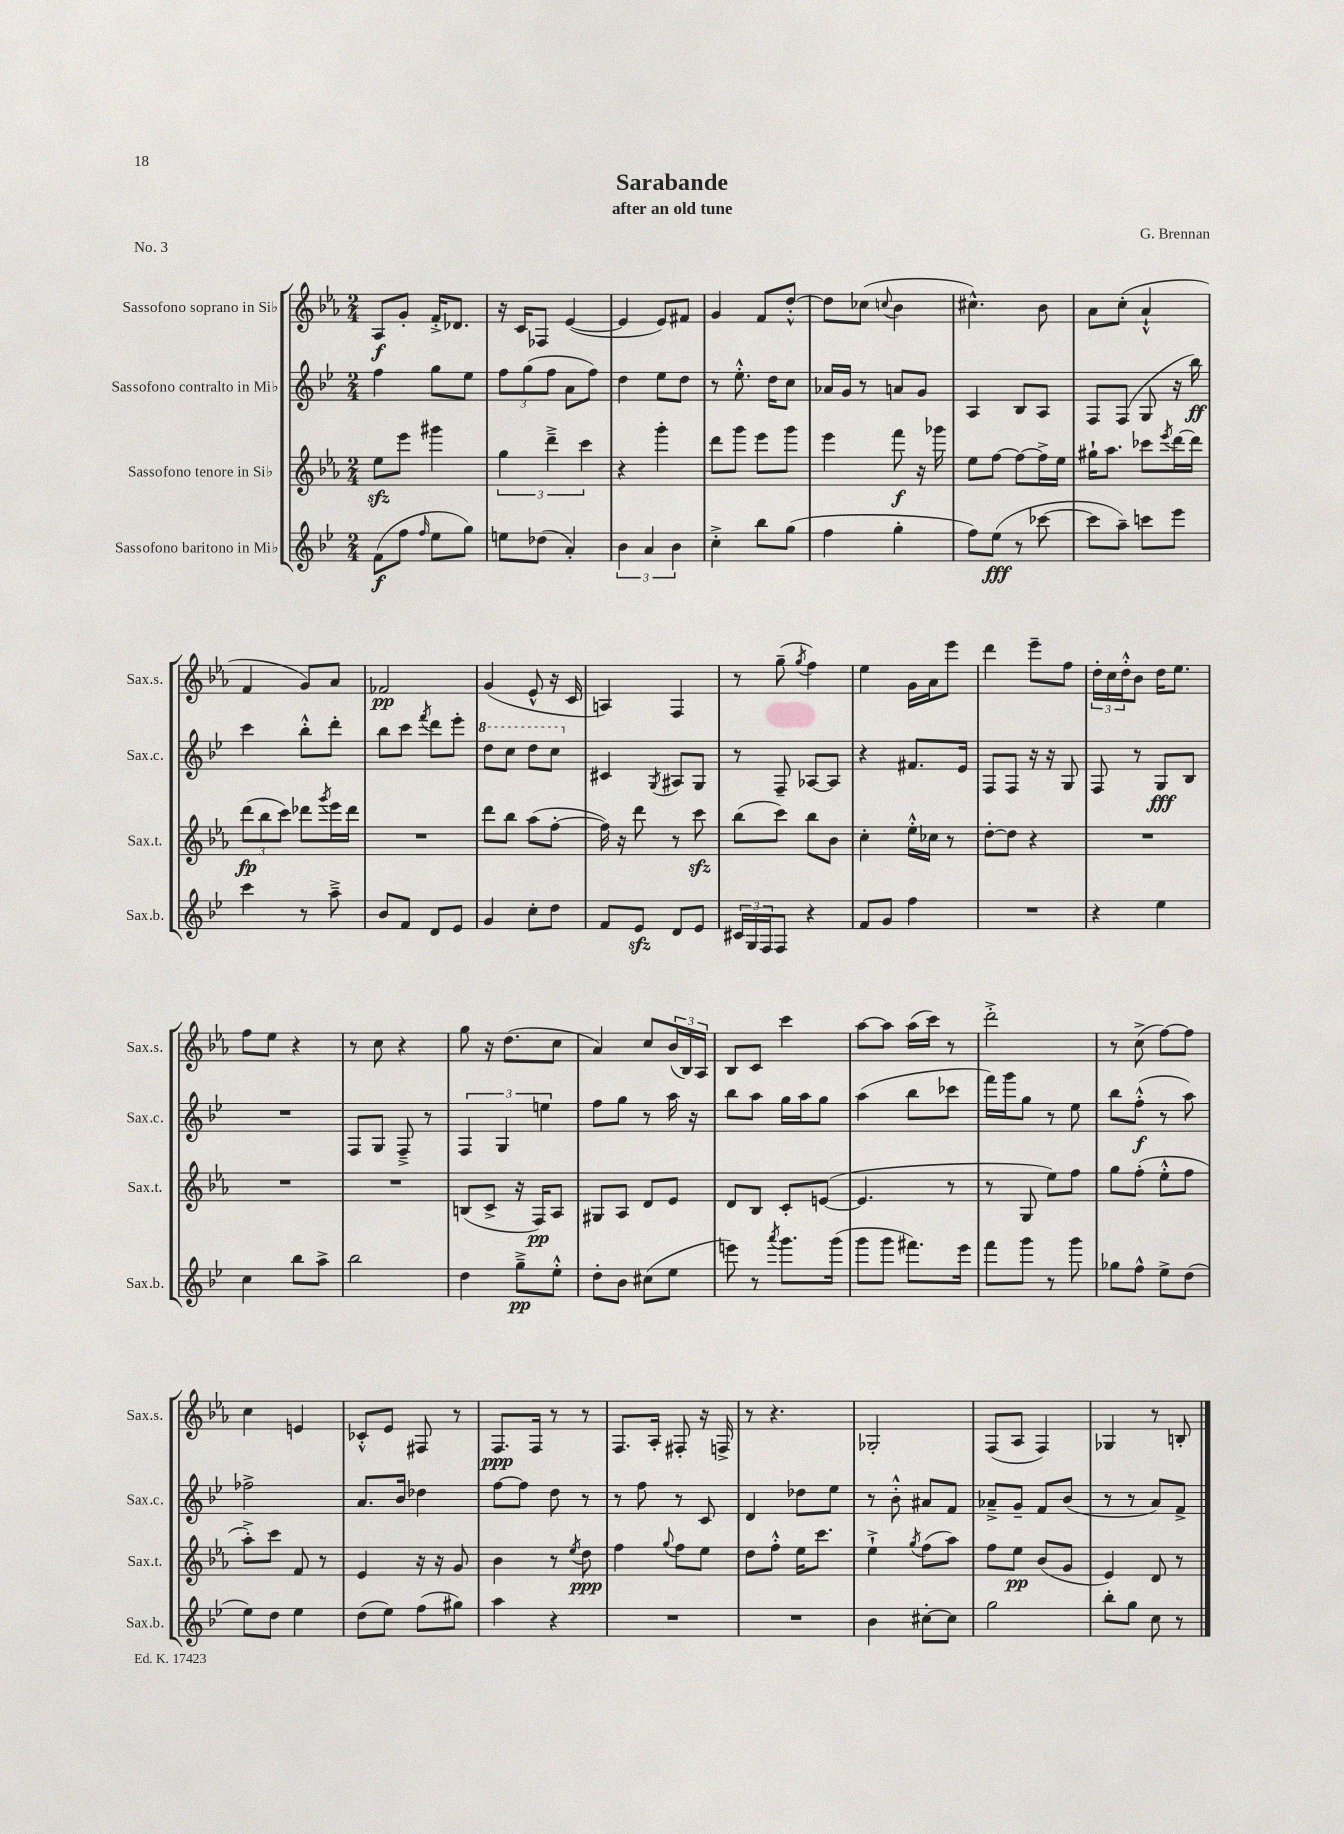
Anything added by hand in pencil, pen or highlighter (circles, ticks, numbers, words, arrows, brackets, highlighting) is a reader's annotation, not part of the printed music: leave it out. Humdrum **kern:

**kern	**kern	**kern	**kern
*staff4	*staff3	*staff2	*staff1
*clefG2	*clefG2	*clefG2	*clefG2
*k[b-e-]	*k[b-e-a-]	*k[b-e-]	*k[b-e-a-]
*M2/4	*M2/4	*M2/4	*M2/4
(8f\L	8ee-\L	4ff\	8A-/L
8ff\J	8eee-\J	.	8g'/J
16qqff/	.	.	.
8ee-\L	4ggg#\	8gg\L	16f'^/LK
.	.	.	8.d-/J
8gg\J)	.	8ee-\J	.
=	=	=	=
8ee\L	6gg\	12ff\L	16r
.	.	.	16c/LK
.	.	(12gg\	.
(8dd-\J	.	.	8F-/J
.	6ddd~^\	12ff\J	.
4a'/)	.	8a\L	([4e-/
.	6ccc\	.	.
.	.	8ff\J)	.
=	=	=	=
6b-\	4r	4dd\	4e-/]
6a/	.	.	.
.	4ggg'\	8ee-\L	8e-/L)
6b-\	.	.	.
.	.	8dd\J	8f#/J
=	=	=	=
4cc'^\	8ddd\L	8r	4g/
.	8ggg\J	8.ee-'^^\	.
8bb-\L	8eee-\L	.	8f/L
.	.	16dd\LK	.
(8gg\J	8ggg\J	8cc\J	[8dd'^^/J
=	=	=	=
4ff\	4eee-\	16a-/LL	8dd\]L
.	.	16g/JJ	.
.	.	8r	(8cc-\J
.	.	.	8qqcc/
4gg'\	8fff\	8a/L	4b-\
.	16r	8g/J	.
.	16ggg-\	.	.
=	=	=	=
8ff\L)	8ee-\L	4A/	4.cc#^^\)
(8ee-\J	[8ff\J	.	.
8r	8ff\_L	8B-/L	.
[8ccc-\	16ff^\]L	8A/J	8b-\
.	16ee-\JJ	.	.
=	=	=	=
8ccc-\]L	16gg#`\LK	8F/L	8a-\L
.	8.aa-\J	.	.
8aa~\J)	.	(8F/J	(8cc'\J
8ccc\L	8ccc-\L	8G/	4a-`^^/
.	8qeee-/	.	.
8eee-\J	[16ddd\L	16r	.
.	16ddd\]JJ	16bb-\)	.
=	=	=	=
4ccc\	(12ddd\L	4ccc\	4f/
.	12bb-\	.	.
.	12ccc\J)	.	.
8r	8ddd-\L	8bb-'^^\L	8g/L)
.	8qggg/	.	.
8aa~^\	16eee-\L	8ddd'\J	8a-/J
.	16ddd-\JJ	.	.
=	=	=	=
8b-/L	2r	8bb-\L	2f-/
8f/J	.	8ccc\J	.
.	.	8qfff/	.
8d/L	.	8ddd\L	.
8e-/J	.	8eee-'\J	.
=	=	=	=
4g/	8ddd\L	8ddd\L	(4g/
.	8bb-\J	8ccc\J	.
8cc'\L	(8aa-\L	8ddd\L	8e-^^/
8dd\J	[8ff'\J	8ccc\J	16r
.	.	.	16c/
=	=	=	=
8f/L	16ff\])	4c#/	4A/)
.	16r	.	.
8e-/J	8ddd\	.	.
.	.	8qG/	.
8d/L	8r	8A#/L	4F/
8e-/J	8ccc\	8G/J	.
=	=	=	=
24c#/LL	(8bb-\L	8r	8r
24G/	.	.	.
24F/J	.	.	.
8F/J	8ccc\J)	8F~/	(8gg~\
.	.	.	8qgg/
4r	8bb-\L	[8A-/L	4ff\)
.	8b-\J	8A-/]J	.
=	=	=	=
8f/L	4cc'\	4r	4ee-\
8g/J	.	.	.
4ff\	16ee-'^^\LL	8.f#/L	16g\LL
.	16cc-\JJ	.	16a-\J
.	8r	.	8eee-\J
.	.	16e-/Jk	.
=	=	=	=
2r	[8dd'\L	8F/L	4ddd\
.	8dd\]J	8F/J	.
.	4r	16r	8eee-~\L
.	.	16r	.
.	.	8G/	8ff\J
=	=	=	=
4r	2r	8F/	24dd'\LL
.	.	.	24cc\
.	.	.	24dd'^^\J
.	.	8r	8b-\J
4ee-\	.	8G/L	16dd\LK
.	.	.	8.ee-\J
.	.	8B-/J	.
=	=	=	=
4cc\	2r	2r	8ff\L
.	.	.	8ee-\J
8bb-\L	.	.	4r
8aa^\J	.	.	.
=	=	=	=
2bb-\	2r	8F/L	8r
.	.	8G/J	8cc\
.	.	8F~^/	4r
.	.	8r	.
=	=	=	=
4dd\	(8B/L	6F/	8gg\
.	8c^/J	.	16r
.	.	6G/	.
.	.	.	(8.dd\L
8gg~^\L	16r	.	.
.	16F/LK)	.	.
.	.	6ee\	.
8ee-'^^\J	8A-/J	.	8cc\J
=	=	=	=
8dd'\L	8G#/L	8ff\L	4a-/)
8b-\J	8A-/J	8gg\J	.
(8cc#\L	8d/L	8r	8cc/L
8ee-\J	8e-/J	16aa\	(24b-/L
.	.	.	24B-/)
.	.	16r	.
.	.	.	24A-/JJ
=	=	=	=
8eee\)	8d/L	8bb-\L	8B-/L
8r	8B-/J	8aa\J	8c/J
8qaaa/	.	.	.
8.ggg\L	8c'/L	16gg\LL	4ccc\
.	.	16aa\J	.
.	([8e/J	8gg\J	.
(16ggg\Jk	.	.	.
=	=	=	=
8ggg\L	4.e/]	(4aa\	[8aa-\L
8ggg\J	.	.	8aa-\]J
8.fff#\L)	.	8bb-\L	(16aa-\LL
.	.	.	16ccc\JJ)
.	8r	8ccc-\J	8r
16eee-\Jk	.	.	.
=	=	=	=
8fff\L	8r	16fff\LL)	2ddd'^\
.	.	16ggg\J	.
8ggg\J	8G/	8gg\J	.
8r	8ee-\L)	8r	.
8ggg\	8ff\J	8ee-\	.
=	=	=	=
8gg-\L	8gg\L	8bb-\L	8r
8ff^^\J	(8ff'\J	(8ff'^^\J	(8cc^\
8ee-^\L	8ee-'^^\L	8r	[8ff\L)
(8dd\J	8ff\J	8aa\)	8ff\]J
=	=	=	=
8ee-\L)	8aa-'^\L)	2ff-^\	4cc\
8dd\J	8ccc\J	.	.
4ee-\	8f/	.	4e/
.	8r	.	.
=	=	=	=
(8dd\L	4e-/	8.a/L	8c-'^^/L
8ee-\J)	.	.	8e-/J
.	.	16b-/Jk	.
(8ff\L	16r	4dd-\	8F#/
.	16r	.	.
8gg#\J)	8g/	.	8r
=	=	=	=
4aa\	4b-\	[8ff\L	8.F/L
.	.	8ff\]J	.
.	.	.	16F/Jk
4r	8r	8dd\	8r
.	8qee-/	.	.
.	8dd\	8r	8r
=	=	=	=
2r	4ff\	8r	8.F/L
.	.	8ff\	.
.	.	.	16A-'/Jk
.	8qqgg/	.	.
.	8ff\L	8r	8F#'/
.	8ee-\J	8c/	16r
.	.	.	16F^/
=	=	=	=
2r	8dd\L	4d/	8r
.	8ff'^^\J	.	4.r
.	16ee-\LK	8dd-\L	.
.	8.ccc\J	.	.
.	.	8ee-\J	.
=	=	=	=
4b-\	4ee-`^\	8r	2G-'/
.	.	8b-'^^\	.
.	8qgg/	.	.
[8cc#'\L	(8ff\L	8a#/L	.
8cc#\]J	8aa-\J)	8f/J	.
=	=	=	=
2gg\	8ff\L	8a-~^/L	(8F/L
.	8ee-\J	8g~/J	8A-/J
.	(8b-/L	8f/L	4F/)
.	8g/J	(8b-/J	.
=	=	=	=
8bb-'\L	4e-/)	8r	4G-/
8gg\J	.	8r	.
8cc\	8d/	8a/L)	8r
8r	8r	8f^/J	8B'/
==	==	==	==
*-	*-	*-	*-
